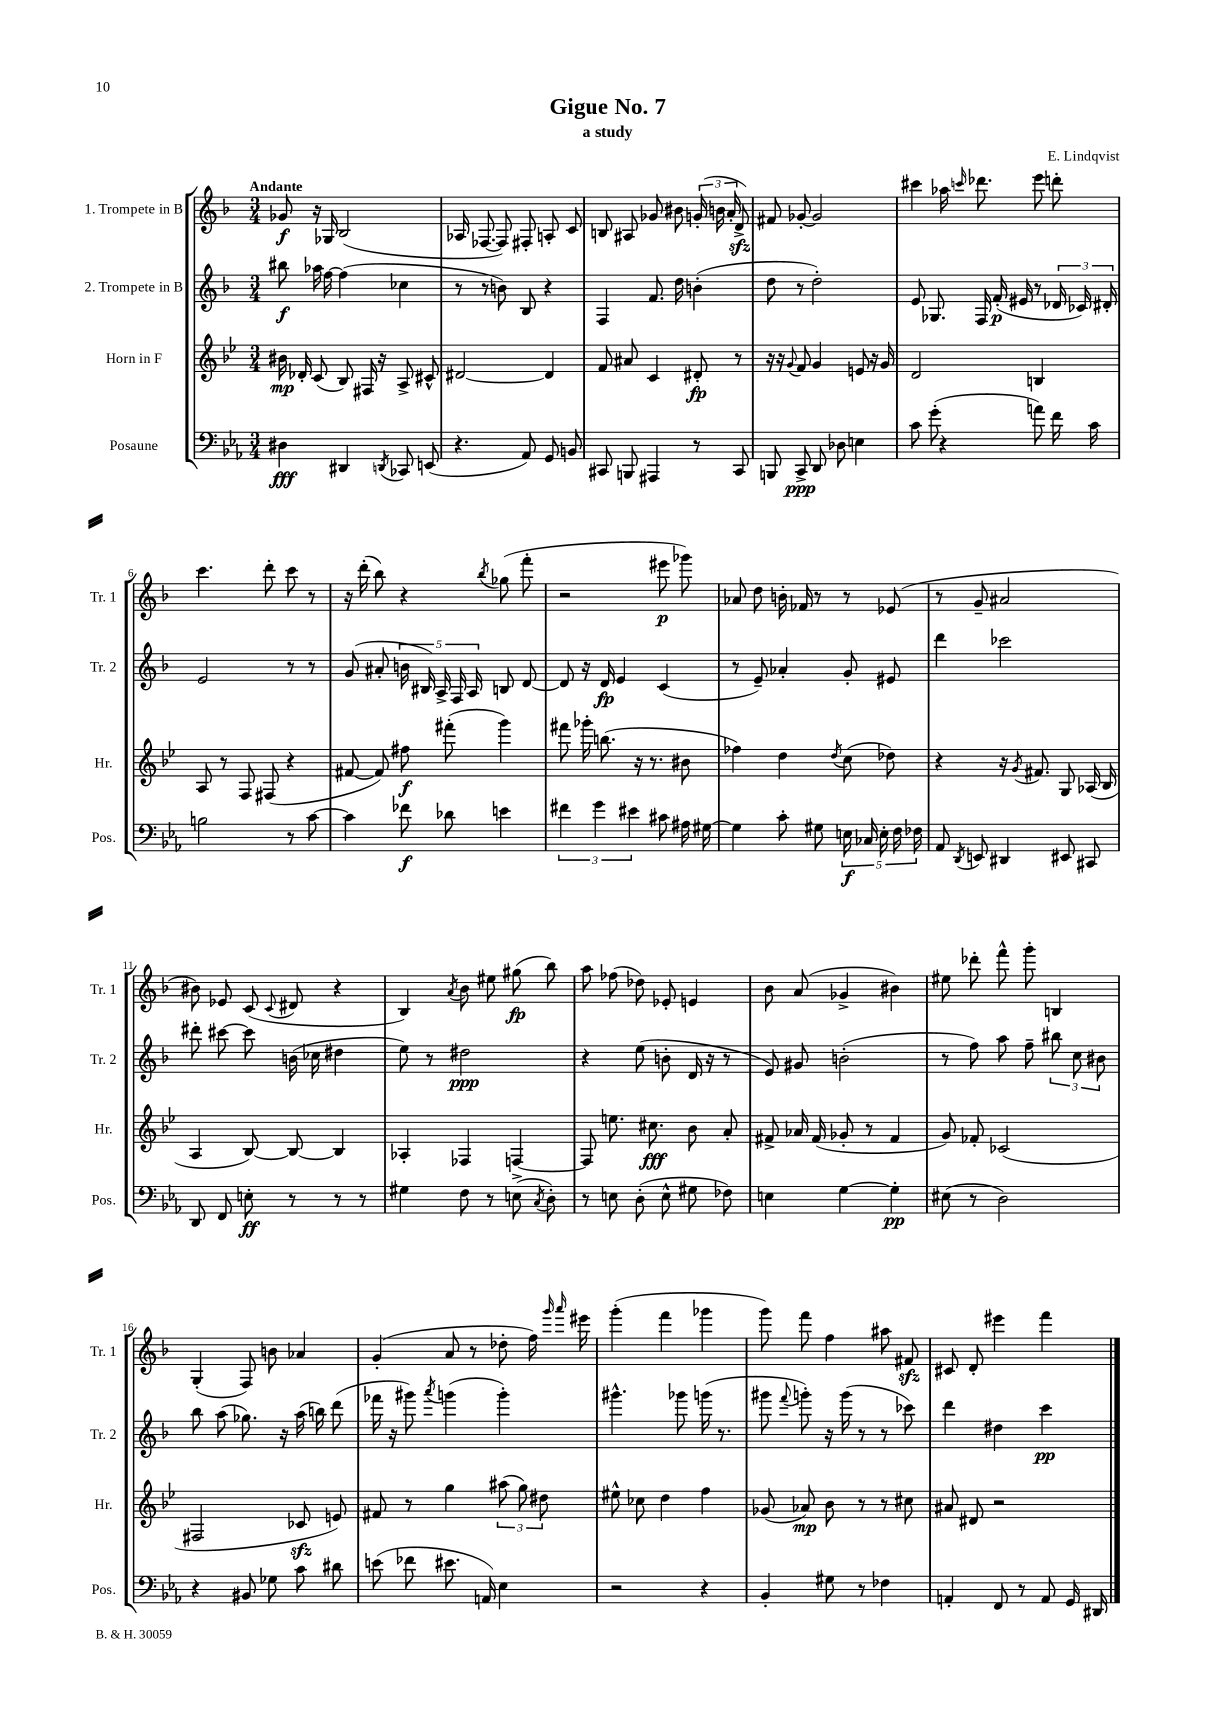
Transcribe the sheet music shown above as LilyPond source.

\header { title = "Gigue No. 7" composer = "E. Lindqvist" subtitle = "a study" }
<<
\new StaffGroup <<
\new Staff = "s0" \with { instrumentName = "1. Trompete in B" shortInstrumentName = "Tr. 1" } {
    \clef treble \key f \major \numericTimeSignature \time 3/4 \tempo "Andante"
    \autoBeamOff ges'8\f r16 ges16 bes2( |
    aes16 fes8.~ fes8) fis8-. a8-. c'8 |
    b8 ais8 ges'8 bis'8 \tuplet 3/2 { g'16-.( b'16 a'16-. } d'8->\sfz) |
    fis'8 ges'8~-. ges'2 |
    cis'''4 aes''16 \grace { c'''16 } des'''8. e'''8 d'''8-. |
    c'''4. d'''8-. c'''8 r8 |
    r16 d'''16-.( bes''8) r4 \acciaccatura { bes''8 } ges''8( f'''8-. |
    r2 eis'''8\p ges'''8) |
    aes'8 d''8 b'16-. fes'16 r8 r8 ees'8( |
    r8 g'8-- ais'2 |
    bis'8) ees'8 c'8( \appoggiatura { c'8 } dis'8 r4 |
    bes4) \acciaccatura { a'8 } bes'8 eis''8 gis''8\fp( bes''8) |
    a''8 fes''8( des''8) ees'8-. e'4 |
    bes'8 a'8( ges'4-> bis'4) |
    eis''8 des'''8-. f'''8-^ g'''8-. b4 |
    g4-.( f8) b'8 aes'4 |
    g'4-.( a'8 r8 des''8-. f''16) \grace { g'''16 a'''16 } eis'''16 |
    g'''4-.( f'''4 ges'''4 |
    g'''8) f'''8 f''4 ais''8 fis'8\sfz |
    cis'8 d'8-. eis'''4 f'''4 \bar "|." |
}
\new Staff = "s1" \with { instrumentName = "2. Trompete in B" shortInstrumentName = "Tr. 2" } {
    \clef treble \key f \major \numericTimeSignature \time 3/4
    \autoBeamOff bis''8\f aes''16 f''16~ f''4( ces''4 |
    r8 r8 b'8) bes8 r4 |
    f4 f'8. d''16 b'4-.( |
    d''8 r8 d''2-.) |
    e'8 ges8. f16 f'16-.\p( eis'16 r8 \tuplet 3/2 { des'16 ces'16) dis'16-. } |
    e'2 r8 r8 |
    g'8( ais'8-. \tuplet 5/4 { b'16 bis16) a16-> f16 a16 } b8 d'8~ |
    d'8 r16 d'16\fp e'4 c'4( |
    r8 e'8--) aes'4-. g'8-. eis'8 |
    d'''4 ces'''2 |
    dis'''8-. cis'''8~ cis'''8 b'16( ces''16 dis''4 |
    e''8) r8 dis''2\ppp |
    r4 e''8( b'8-. d'16 r16 r8 |
    e'8) gis'8 b'2-.( |
    r8 f''8) a''8 f''8-- \tuplet 3/2 { bis''8 c''8 bis'8 } |
    bes''8 a''8( ges''8.) r16 a''16( b''16) d'''8( |
    fes'''16 r16 gis'''8) \acciaccatura { a'''8 } g'''4( g'''4-.) |
    gis'''4.-^ ges'''8 g'''16( r8. |
    gis'''8 \appoggiatura { f'''8 } g'''8-.) r16 g'''16( r8 r8 ces'''8) |
    d'''4 dis''4 c'''4\pp \bar "|." |
}
\new Staff = "s2" \with { instrumentName = "Horn in F" shortInstrumentName = "Hr." } {
    \clef treble \key bes \major \numericTimeSignature \time 3/4
    \autoBeamOff bis'16\mp des'16-. c'8( bes8) fis16 r16 a8-> cis'8-^ |
    dis'2~ dis'4 |
    f'8 ais'8 c'4 dis'8-.\fp r8 |
    r16 r16 \appoggiatura { g'8 } f'8 g'4 e'8 r16 g'16 |
    d'2 b4 |
    a8 r8 f8 fis8( r4 |
    fis'8~ fis'8) fis''8\f fis'''8-.( g'''4) |
    fis'''8 ges'''16-. b''8.( r16 r8. bis'8 |
    fes''4) d''4 \acciaccatura { d''8 } c''8( des''8) |
    r4 r16 \acciaccatura { g'8 } fis'8. g8 aes16( bes16 |
    a4 bes8~) bes8~ bes4 |
    aes4-. fes4 f4~ |
    f8 e''8. cis''8.\fff bes'8 a'8-. |
    fis'8-> aes'16 fis'16( ges'8-. r8 fis'4 |
    g'8) fes'8-. ces'2( |
    fis2 ces'8\sfz e'8) |
    fis'8 r8 g''4 \tuplet 3/2 { ais''8( g''8) dis''8 } |
    eis''8-^ ces''8 d''4 f''4 |
    ges'8( aes'8\mp) bes'8 r8 r8 cis''8 |
    ais'8 dis'8 r2 \bar "|." |
}
\new Staff = "s3" \with { instrumentName = "Posaune" shortInstrumentName = "Pos." } {
    \clef bass \key ees \major \numericTimeSignature \time 3/4
    \autoBeamOff dis4\fff dis,4 \acciaccatura { d,8 } ces,8 e,8( |
    r4. aes,8) g,8 b,8 |
    cis,8 b,,8 ais,,4 r8 cis,8 |
    b,,8 c,8->\ppp d,8 des8 e4 |
    c'8 g'8-.( r4 a'8) f'16 c'16 |
    b2 r8 c'8~ |
    c'4 fes'8\f des'8 e'4 |
    \tuplet 3/2 { fis'4 g'4 eis'4 } cis'8 ais16 gis16~ |
    gis4 c'8-. gis8 \tuplet 5/4 { e16\f ces16 e16-. f16 fes16 } |
    aes,8 \acciaccatura { d,8 } e,8 dis,4 eis,8 cis,8 |
    d,8 f,8 e8-.\ff r8 r8 r8 |
    gis4 f8 r8 e8->( \acciaccatura { c8 } d8-.) |
    r8 e8 d8-.( e8-^ gis8 fes8) |
    e4 g4~ g4-.\pp |
    eis8( r8 d2) |
    r4 bis,8 ges8 c'8 dis'8 |
    e'8( fes'8 eis'8. a,16) ees4 |
    r2 r4 |
    bes,4-. gis8 r8 fes4 |
    a,4-. f,8 r8 a,8 g,16 dis,16 \bar "|." |
}
>>
>>
